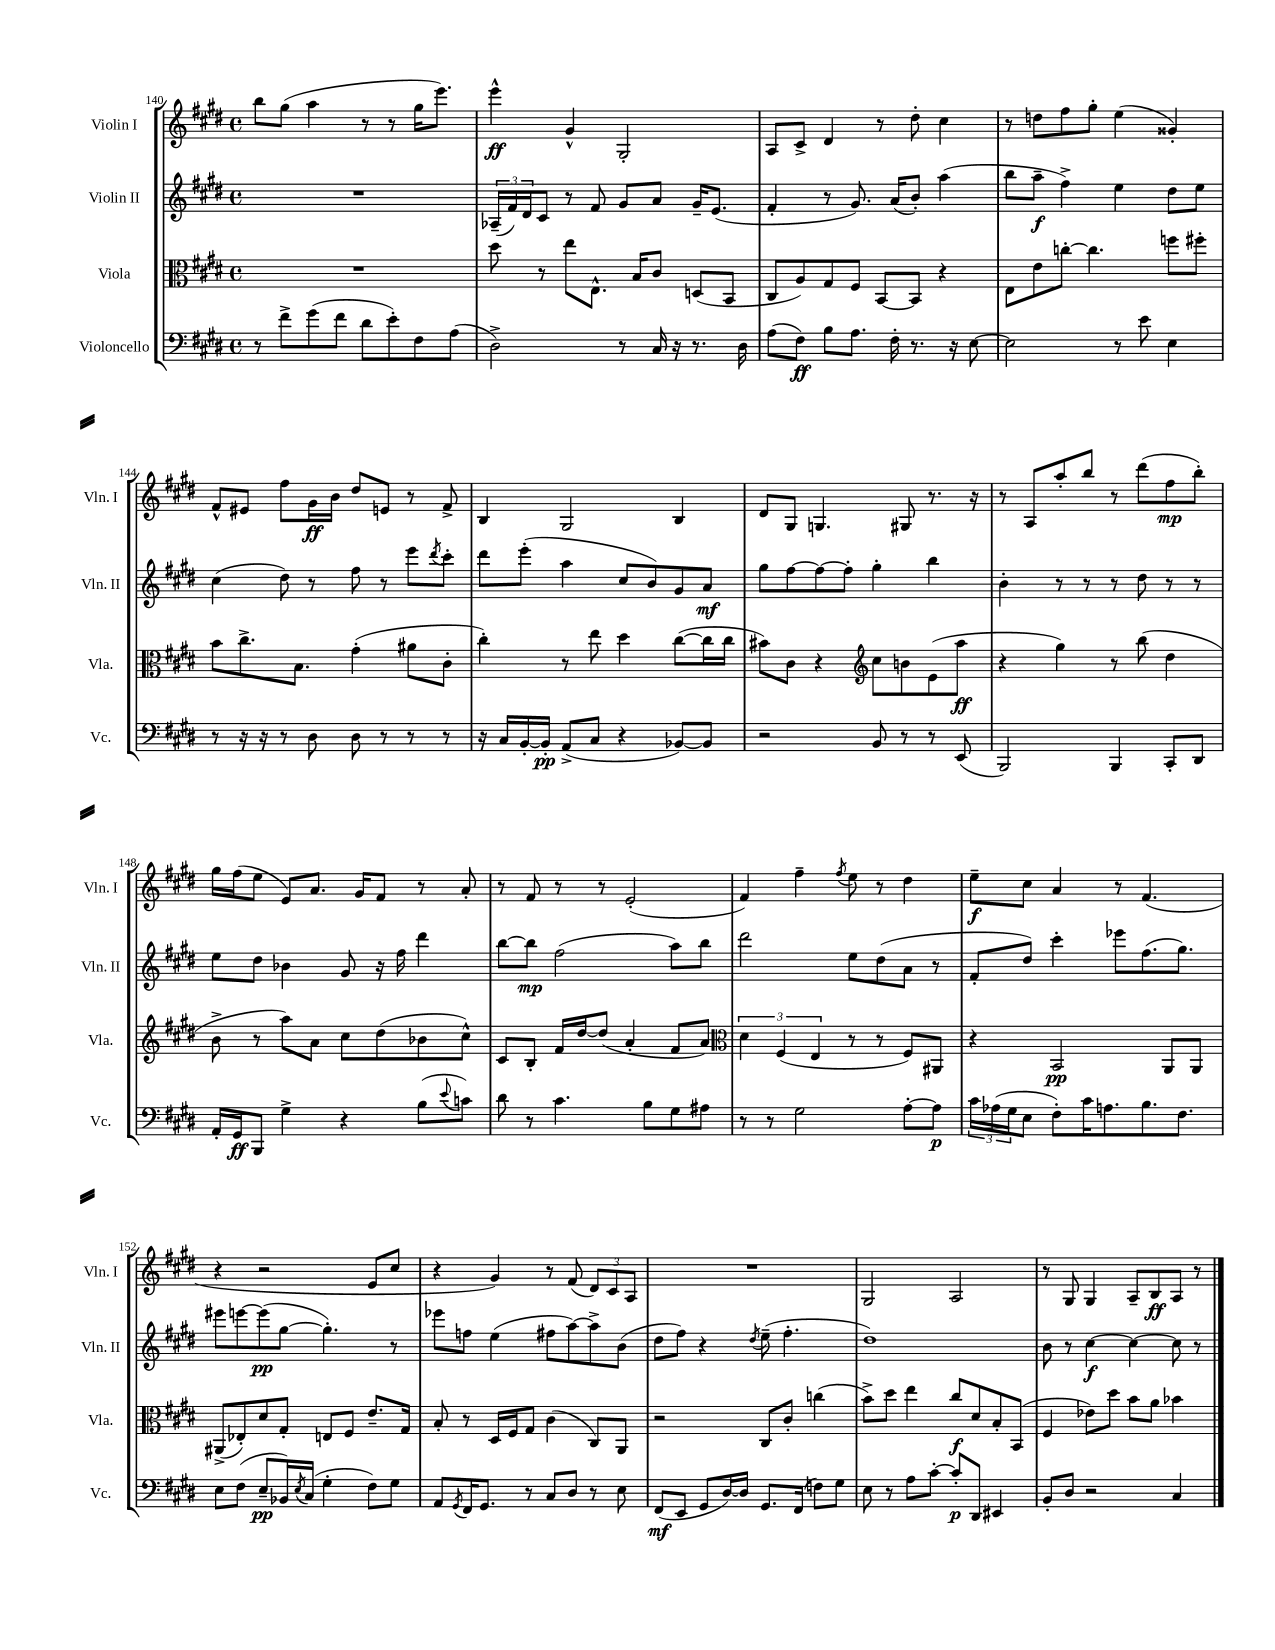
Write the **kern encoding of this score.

**kern	**kern	**kern	**kern
*staff4	*staff3	*staff2	*staff1
*clefF4	*clefC3	*clefG2	*clefG2
*k[f#c#g#d#]	*k[f#c#g#d#]	*k[f#c#g#d#]	*k[f#c#g#d#]
*M4/4	*M4/4	*M4/4	*M4/4
*met(c)	*met(c)	*met(c)	*met(c)
8r	1r	1r	8bb\L
8f#^\L	.	.	(8gg#\J
(8g#\	.	.	4aa\
8f#\J	.	.	.
8d#\L	.	.	8r
8e'\)	.	.	8r
8F#\	.	.	16gg#\LK
.	.	.	8.eee\J)
(8A\J	.	.	.
=	=	=	=
2D#^\)	8dd#\	(24A-~/LL	4eee^^\
.	.	24f#/)	.
.	.	24d#/J	.
.	8r	8c#/J	.
.	8ee\L	8r	4g#^^/
.	8.E^^\J	8f#/	.
8r	.	8g#/L	2G#'/
.	16B/LK	.	.
16C#/	8c#/J	8a/J	.
16r	.	.	.
8.r	(8D/L	16g#~/LK	.
.	.	(8.e/J	.
.	8BB/J	.	.
16D#\	.	.	.
=	=	=	=
(8A\L	8C#/L	4f#'/	8A/L
8F#\J)	8A/)	.	8c#^/J
8B\L	8G#/	8r	4d#/
8.A\J	8F#/J	8.g#/)	.
.	[8BB/L	.	8r
16F#'\	.	(16a/LK	.
8.r	8BB/]J	8b'/J)	8dd#'\
.	4r	(4aa\	4cc#\
16r	.	.	.
[8E\	.	.	.
=	=	=	=
2E\]	8E\L	8bb\L	8r
.	8e\	8aa~\J	8dd\L
.	[8cc'\J	4ff#^\)	8ff#\
.	4.cc\]	.	8gg#'\J
8r	.	4ee\	(4ee\
8e\	.	.	.
4E\	8ff\L	8dd#\L	4g##'/)
.	8ff#'\J	8ee\J	.
=	=	=	=
8r	8b\L	(4cc#\	8f#^^/L
16r	8.cc#^\	.	8e#/J
16r	.	.	.
8r	.	8dd#\)	8ff#\L
.	8.B\J	.	.
8D#\	.	8r	16g#\L
.	.	.	16b\JJ
8D#\	(4g#'\	8ff#\	8dd#/L
8r	.	8r	8e/J
8r	8a#\L	8eee\L	8r
.	.	8qddd#/	.
8r	8c#'\J	8ccc#'\J	8f#^/
=	=	=	=
16r	4cc#'\)	8ddd#\L	4B/
16C#/LL	.	.	.
[16BB'/	.	(8eee'\J	.
16BB'/]JJ	.	.	.
(8AA^/L	8r	4aa\	2G#/
8C#/J	8ee\	.	.
4r	4dd#\	8cc#/L	.
.	.	8b/)	.
[8BB-/L)	([8cc#\L	8g#/	4B/
8BB-/]J	16cc#\]L	8a/J	.
.	16cc#\JJ	.	.
=	=	=	=
2r	8b#\L)	8gg#\L	8d#/L
.	8c#\J	[8ff#\	8G#/J
.	4r	8ff#\_	4.G/
.	.	8ff#'\]J	.
*	*clefG2	*	*
8BB/	8cc#\L	4gg#'\	.
8r	8b\	.	8G#/
8r	(8e\	4bb\	8.r
(8EE/	8aa\J	.	.
.	.	.	16r
=	=	=	=
2BBB/)	4r	4b'\	8r
.	.	.	8A/L
.	4gg#\)	8r	8aa'/
.	.	8r	8bb/J
4BBB/	8r	8r	8r
.	(8bb\	8dd#\	(8ddd#\L
8CC#'/L	4dd#\	8r	8ff#\
8DD#/J	.	8r	8bb'\J)
=	=	=	=
16AA'/LL	8b^\	8ee\L	16gg#\LL
16GG#/J	.	.	(16ff#\J
8BBB/J	8r	8dd#\J	8ee\J
4G#^\	8aa\L)	4b-\	8e/L)
.	8a\J	.	8.a/J
4r	8cc#\L	8g#/	.
.	.	.	16g#/LK
.	(8dd#\	16r	8f#/J
.	.	16ff#\	.
(8B\L	8b-\	4ddd#\	8r
8qqe/	.	.	.
8c\J)	8cc#^^\J)	.	8a'/
=	=	=	=
8d#\	8c#/L	[8bb\L	8r
8r	8B'/J	8bb\]J	8f#/
4.c#\	16f#/LL	(2ff#\	8r
.	[16dd#/J	.	.
.	(8dd#/]J	.	8r
.	4a'/	.	(2e'/
8B\L	.	.	.
8G#\	8f#/L	8aa\L)	.
8A#\J	8a/J)	8bb\J	.
=	=	=	=
*	*clefC3	*	*
8r	6d#\	2ddd#\	4f#/)
8r	.	.	.
.	(6F#/	.	.
2G#\	.	.	4ff#~\
.	6E/	.	.
.	.	.	8qff#/
.	8r	8ee\L	8ee\
.	8r	(8dd#\	8r
[8A'\L	8F#/L)	8a\J	4dd#\
8A\]J	8AA#/J	8r	.
=	=	=	=
24c#\LL	4r	8f#'/L	8ee~\L
(24A-\	.	.	.
24G#\J	.	.	.
8E\J	.	8dd#/J)	8cc#\J
8F#'\L)	2BB/	4ccc#'\	4a/
16c#\K	.	.	.
8.A\	.	.	.
.	.	8eee-\L	8r
8.B\	.	(8.ff#\	(4.f#/
.	8AA/L	.	.
8.F#\J	.	8.gg#\J)	.
.	8AA/J	.	.
=	=	=	=
8E\L	(8AA#^/L	8eee#\L	4r
(8F#\J	8E-'/)	[8eee\	.
8E~/L	8d#/	(8eee\]	2r
16BB-/L)	8G#'/J	[8gg#\J	.
8qE/	.	.	.
(16C#/JJ	.	.	.
4G#'\	8E/L	4.gg#'\])	.
.	8F#/J	.	.
8F#\L)	8.e~/L	.	8e/L
8G#\J	.	8r	8cc#/J
.	16G#/Jk	.	.
=	=	=	=
8AA/L	8B'/	8eee-\L	4r
8qGG#/	.	.	.
16FF#/K	8r	8ff\J	.
8.GG#/J	.	.	.
.	16D#/LL	(4ee\	4g#/)
.	16F#/J	.	.
8r	8G#/J	.	.
8C#/L	(4c#\	8ff#\L	8r
8D#/J	.	[8aa\)	(8f#/
8r	8C#/L)	8aa^\]	12d#/L)
.	.	.	12c#/
8E\	8AA/J	(8b\J	.
.	.	.	12A/J
=	=	=	=
(8FF#/L	2r	8dd#\L	1r
8EE/J	.	8ff#\J)	.
8GG#/L	.	4r	.
[16D#/L)	.	.	.
16D#/]JJ	.	.	.
.	.	8qdd#/	.
8.GG#/L	8C#/L	(8ee~\	.
.	8c#'/J	4.ff#'\	.
(16FF#/Jk	.	.	.
8F\L)	(4cc\	.	.
8G#\J	.	.	.
=	=	=	=
8E\	8b^\L)	1dd#)	2G#/
8r	8dd#\J	.	.
8A\L	4ee\	.	.
[8c#'\J	.	.	.
8c#'/]L	8cc#/L	.	2A/
8DD#/J	8d#/	.	.
4EE#/	8B'/	.	.
.	(8BB/J	.	.
=	=	=	=
8BB'/L	4F#/	8b\	8r
8D#/J	.	8r	8G#/
2r	8e-\L)	[4cc#\	4G#/
.	8dd#\J	.	.
.	8b\L	4cc#\_	8A~/L
.	8a\J	.	8B/
4C#/	4b-\	8cc#\]	8A/J
.	.	8r	8r
==	==	==	==
*-	*-	*-	*-
